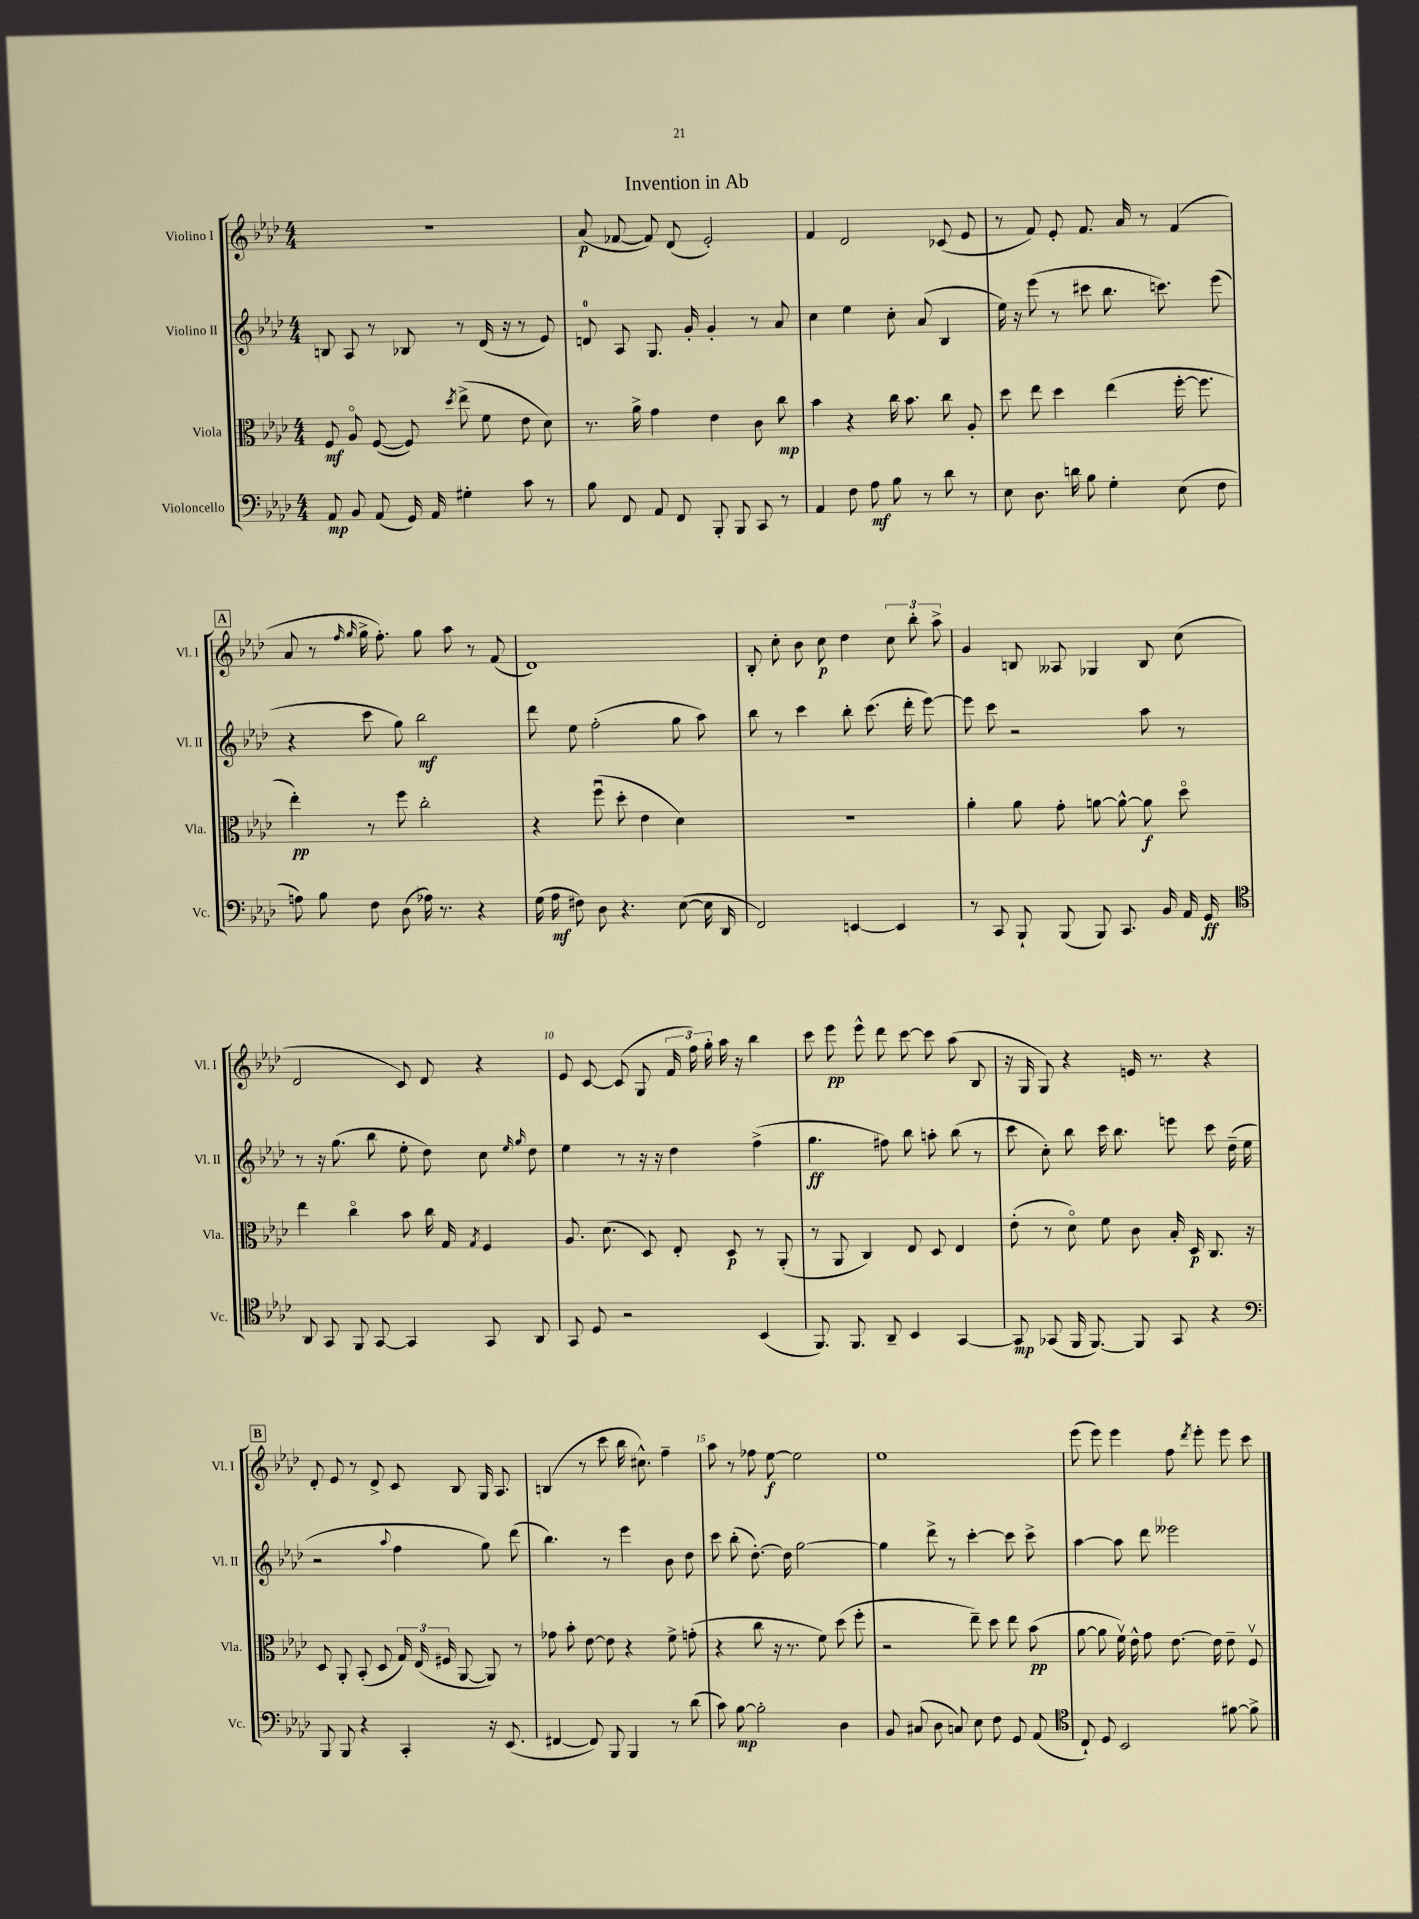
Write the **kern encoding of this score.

**kern	**dynam	**kern	**dynam	**kern	**dynam	**kern	**dynam
*part4	*part4	*part3	*part3	*part2	*part2	*part1	*part1
*staff4	*staff4	*staff3	*staff3	*staff2	*staff2	*staff1	*staff1
*I"Violoncello	*	*I"Viola	*	*I"Violino II	*	*I"Violino I	*
*I'Vc.	*	*I'Vla.	*	*I'Vl. II	*	*I'Vl. I	*
*clefF4	*	*clefC3	*	*clefG2	*	*clefG2	*
*k[b-e-a-d-]	*	*k[b-e-a-d-]	*	*k[b-e-a-d-]	*	*k[b-e-a-d-]	*
*M4/4	*	*M4/4	*	*M4/4	*	*M4/4	*
=1	=1	=1	=1	=1	=1	=1	=1
8AA-/	mp	8F/	mf	8Bn/	.	1r	.
8BB-/	.	8A-/	.	8A-/	.	.	.
(8AA-/	.	([8F/	.	8r	.	.	.
16GG/)	.	8F/])	.	8B-X/	.	.	.
16AA-/	.	.	.	.	.	.	.
.	.	8qdd-/	.	.	.	.	.
4G#X'\	.	(8ee-^\	.	8r	.	.	.
.	.	8f\	.	(16d-/	.	.	.
.	.	.	.	16r	.	.	.
8c\	.	8e-\	.	8r	.	.	.
8r	.	8d-\)	.	8e-/)	.	.	.
=2	=2	=2	=2	=2	=2	=2	=2
8B-\	.	8.r	.	8dn/	.	(8a-/	p
8FF/	.	.	.	8A-/	.	[8f-X/	.
.	.	16a-^\	.	.	.	.	.
8AA-/	.	4g\	.	8.G/	.	8f-/])	.
8FF/	.	.	.	.	.	(8d-/	.
.	.	.	.	16g'/	.	.	.
8BBB-'/	.	4e-\	.	4g'/	.	2e-'/)	.
8BBB-/	.	.	.	.	.	.	.
8CC/	.	8c\	.	8r	.	.	.
8r	.	8cc\	mp	8a-/	.	.	.
=3	=3	=3	=3	=3	=3	=3	=3
4AA-/	.	4b-\	.	4cc\	.	4f/	.
8F\	.	4r	.	4ee-\	.	2d-/	.
8A-\	mf	.	.	.	.	.	.
8B-\	.	16cc\	.	8cc'\	.	.	.
.	.	8.b-\	.	.	.	.	.
8r	.	.	.	(8a-/	.	.	.
8d-\	.	8cc\	.	4B-/	.	(8c-X/	.
8r	.	8A-'/	.	.	.	8e-/	.
=4	=4	=4	=4	=4	=4	=4	=4
8E-\	.	8dd-\	.	16ee-\)	.	8r	.
.	.	.	.	16r	.	.	.
8.D-\	.	8ee-\	.	(8eee-\	.	8f/)	.
.	.	4dd-\	.	8r	.	8e-'/	.
16dn\	.	.	.	.	.	.	.
8B-\	.	.	.	8ccc#X\	.	8.f/	.
4G'\	.	(4ee-\	.	8.bb-\	.	.	.
.	.	.	.	.	.	16a-/	.
.	.	.	.	.	.	8r	.
.	.	.	.	8.cccn\)	.	.	.
(8E-\	.	[16ff'\	.	.	.	(4f/	.
.	.	8.ff\]	.	.	.	.	.
8F\	.	.	.	(8eee-\	.	.	.
!!LO:LB:g=z
!!LO:REH:place=s1:t=A
=5	=5	=5	=5	=5	=5	=5	=5
8An\)	.	4ee-'\)	pp	4r	.	8a-/	.
8B-\	.	.	.	.	.	8r	.
.	.	.	.	.	.	16qqff/	.
.	.	.	.	.	.	16qqgg/	.
8F\	.	8r	.	8ccc\	.	16gg^\	.
.	.	.	.	.	.	8.ff'\)	.
(8D-\	.	8ff\	.	8gg\)	.	.	.
16A-X\)	.	2cc'\	.	2bb-\	mf	8gg\	.
8.r	.	.	.	.	.	.	.
.	.	.	.	.	.	8aa-\	.
4r	.	.	.	.	.	8r	.
.	.	.	.	.	.	(8f/	.
=6	=6	=6	=6	=6	=6	=6	=6
(16G\	.	4r	.	8ddd-\	.	1d-)	.
16A-\	mf	.	.	.	.	.	.
8F#X\)	.	.	.	8ee-\	.	.	.
8D-\	.	(8ffu\	.	(2ff'\	.	.	.
4.r	.	8dd-'\	.	.	.	.	.
.	.	4e-\	.	.	.	.	.
([8E-\	.	4d-\)	.	8gg\	.	.	.
16E-\]	.	.	.	8aa-\)	.	.	.
16DD-/	.	.	.	.	.	.	.
=7	=7	=7	=7	=7	=7	=7	=7
2FF/)	.	1r	.	8bb-\	.	8B-'/	.
.	.	.	.	8r	.	8cc'\	.
.	.	.	.	4ccc\	.	8b-\	.
.	.	.	.	.	.	8cc\	p
[4EEn/	.	.	.	8bb-'\	.	4dd-\	.
.	.	.	.	(8.ccc\	.	.	.
4EE/]	.	.	.	.	.	12cc\	.
.	.	.	.	16ddd-'\	.	.	.
.	.	.	.	.	.	12bb-'\	.
.	.	.	.	[8eee-\)	.	.	.
.	.	.	.	.	.	12aa-^\	.
=8	=8	=8	=8	=8	=8	=8	=8
8r	.	4a-'\	.	8eee-\]	.	4g/	.
8CC/	.	.	.	8ccc\	.	.	.
8BBB-`/	.	8a-\	.	2r	.	8Bn/	.
(8BBB-/	.	8g'\	.	.	.	8A--X/	.
8BBB-/)	.	[8an\	.	.	.	4G-X/	.
8.CC/	.	8a^^\_	.	.	.	.	.
.	.	8a\]	f	8aa-\	.	8B/	.
16BB-/	.	.	.	.	.	.	.
16AA-/	.	8dd-\	.	8r	.	(8cc\	.
16GG/	ff	.	.	.	.	.	.
!!LO:LB:g=z
=9	=9	=9	=9	=9	=9	=9	=9
*clefC4	*	*	*	*	*	*	*
8AA-/	.	4ee-\	.	8r	.	2d-/	.
8GG/	.	.	.	16r	.	.	.
.	.	.	.	(8.gg\	.	.	.
8FF/	.	4cc\	.	.	.	.	.
[8GG/	.	.	.	8bb-\	.	.	.
4GG/]	.	8b-\	.	8ee-'\	.	8c/)	.
.	.	16cc\	.	8dd-\)	.	8d-/	.
.	.	16G/	.	.	.	.	.
.	.	8qG/	.	.	.	.	.
8GG/	.	4F/	.	8cc\	.	4r	.
.	.	.	.	16qqee-/	.	.	.
.	.	.	.	16qqgg/	.	.	.
8AA-/	.	.	.	8dd-\	.	.	.
=10	=10	=10	=10	=10	=10	=10	=10
8GG/	.	8.A-/	.	4ee-\	.	8e-/	.
8D-/	.	.	.	.	.	[8c/	.
.	.	(8.d-\	.	.	.	.	.
2r	.	.	.	8r	.	(8c/]	.
.	.	8D-/)	.	16r	.	8G/	.
.	.	.	.	16r	.	.	.
.	.	8E-'/	.	4dd-\	.	24f/	.
.	.	.	.	.	.	24ff\)	.
.	.	.	.	.	.	24gg'\	.
.	.	8D-/	p	.	.	16aa-\	.
.	.	.	.	.	.	16r	.
(4BB-/	.	8r	.	(4ff^\	.	4bb-\	.
.	.	(8AA-'/	.	.	.	.	.
=11	=11	=11	=11	=11	=11	=11	=11
8.FF/)	.	8r	.	4.gg\	ff	8ccc\	.
.	.	8AA-/	.	.	.	8eee-\	pp
8.FF/	.	.	.	.	.	.	.
.	.	4C/)	.	.	.	8eee-^^\	.
8AA-~/	.	.	.	8ff#X\)	.	8ddd-\	.
4BB-/	.	8E-/	.	8bb-\	.	[8ccc\	.
.	.	8D-/	.	8aan'\	.	8ccc\]	.
[4GG/	.	4E-/	.	(8bb-\	.	(8aa-\	.
.	.	.	.	8r	.	8B-/	.
=12	=12	=12	=12	=12	=12	=12	=12
8GG/]	mp	(8e-'\	.	8ccc\	.	16r	.
.	.	.	.	.	.	16G/	.
(8GG-X/	.	8r	.	8cc'\)	.	8G/)	.
16FF/	.	8d-\)	.	8bb-\	.	4r	.
[8.FF/)	.	.	.	.	.	.	.
.	.	8f\	.	16ccc\	.	.	.
.	.	.	.	8.bb-\	.	.	.
8FF/]	.	8c\	.	.	.	16en/	.
.	.	.	.	.	.	8.r	.
8GG-/	.	16B-'/	.	8eeen\	.	.	.
.	.	16D-/	p	.	.	.	.
4r	.	8.C/	.	8ccc\	.	4r	.
.	.	.	.	(16dd-~\	.	.	.
.	.	16r	.	16ee-\	.	.	.
!!LO:LB:g=z
!!LO:REH:place=s1:t=B
=13	=13	=13	=13	=13	=13	=13	=13
*clefF4	*	*	*	*	*	*	*
8BBB-/	.	8D-/	.	2r	.	8d-'/	.
8BBB-/	.	8AA-'/	.	.	.	8e-/	.
4r	.	(8BB-'/	.	.	.	8r	.
.	.	8D-/	.	.	.	8d-^/	.
.	.	.	.	8qqaa-/	.	.	.
4CC'/	.	24G/)	.	4ff\	.	8c/	.
.	.	(24E-/	.	.	.	.	.
.	.	24F#X/	.	.	.	.	.
.	.	[8AA-/	.	.	.	8B-/	.
16r	.	8AA-/])	.	8gg\)	.	16G/	.
(8.EE-/	.	.	.	.	.	8.A-/	.
.	.	8r	.	(8ddd-\	.	.	.
=14	=14	=14	=14	=14	=14	=14	=14
[4FF#X/	.	8g-X\	.	4.bb-\)	.	(4Bn/	.
.	.	8b-'\	.	.	.	.	.
8FF#/])	.	[8e-\	.	.	.	8r	.
8BBB-/	.	8e-\]	.	8r	.	8ccc\	.
4BBB-/	.	4r	.	4eee-\	.	16bb-\	.
.	.	.	.	.	.	8.cc#X^^\)	.
8r	.	8f^\	.	8b-\	.	4ff~\	.
(8d-\	.	(8gn'\	.	8dd-\	.	.	.
=15	=15	=15	=15	=15	=15	=15	=15
8c\)	.	4r	.	8ccc\	.	8aa-\	.
[8B-\	mp	.	.	(8bb-'\	.	8r	.
2B-'\]	.	8cc\	.	[8.dd-'\)	.	8ff-X\	.
.	.	16r	.	.	.	[8ee-\	f
.	.	8.r	.	16dd-\]	.	.	.
.	.	.	.	[2gg\	.	2ee-\]	.
.	.	8f\)	.	.	.	.	.
4D-\	.	(8dd-\	.	.	.	.	.
.	.	8ff'\	.	.	.	.	.
=16	=16	=16	=16	=16	=16	=16	=16
8BB-/	.	2r	.	4gg\]	.	1ee-	.
(8C#X/	.	.	.	.	.	.	.
8D-\	.	.	.	8ddd-^\	.	.	.
8Cn/)	.	.	.	8r	.	.	.
8E-\	.	8ee-~\)	.	[4ccc'\	.	.	.
8F\	.	8dd-\	.	.	.	.	.
8GG/	.	8ee-\	.	8ccc\]	.	.	.
(8AA-/	.	(8b-\	pp	8ccc^\	.	.	.
=17	=17	=17	=17	=17	=17	=17	=17
*clefC4	*	*	*	*	*	*	*
8C`/)	.	[8a-\	.	[4aa-\	.	(8eee-\	.
8D-/	.	8a-\]	.	.	.	8eee-\)	.
2BB-/	.	16fv\)	.	8aa-\]	.	4eee-\	.
.	.	16e-^^\	.	.	.	.	.
.	.	8g\	.	8ddd-\	.	.	.
.	.	[8.e-\	.	2eee--X\	.	8ff\	.
.	.	.	.	.	.	8qddd-/	.
.	.	.	.	.	.	8eee-'\	.
.	.	16e-\]	.	.	.	.	.
[8f#X\	.	8e-~\	.	.	.	8eee-\	.
8f#^\]	.	8Fv/	.	.	.	8ccc\	.
==	==	==	==	==	==	==	==
*-	*-	*-	*-	*-	*-	*-	*-
